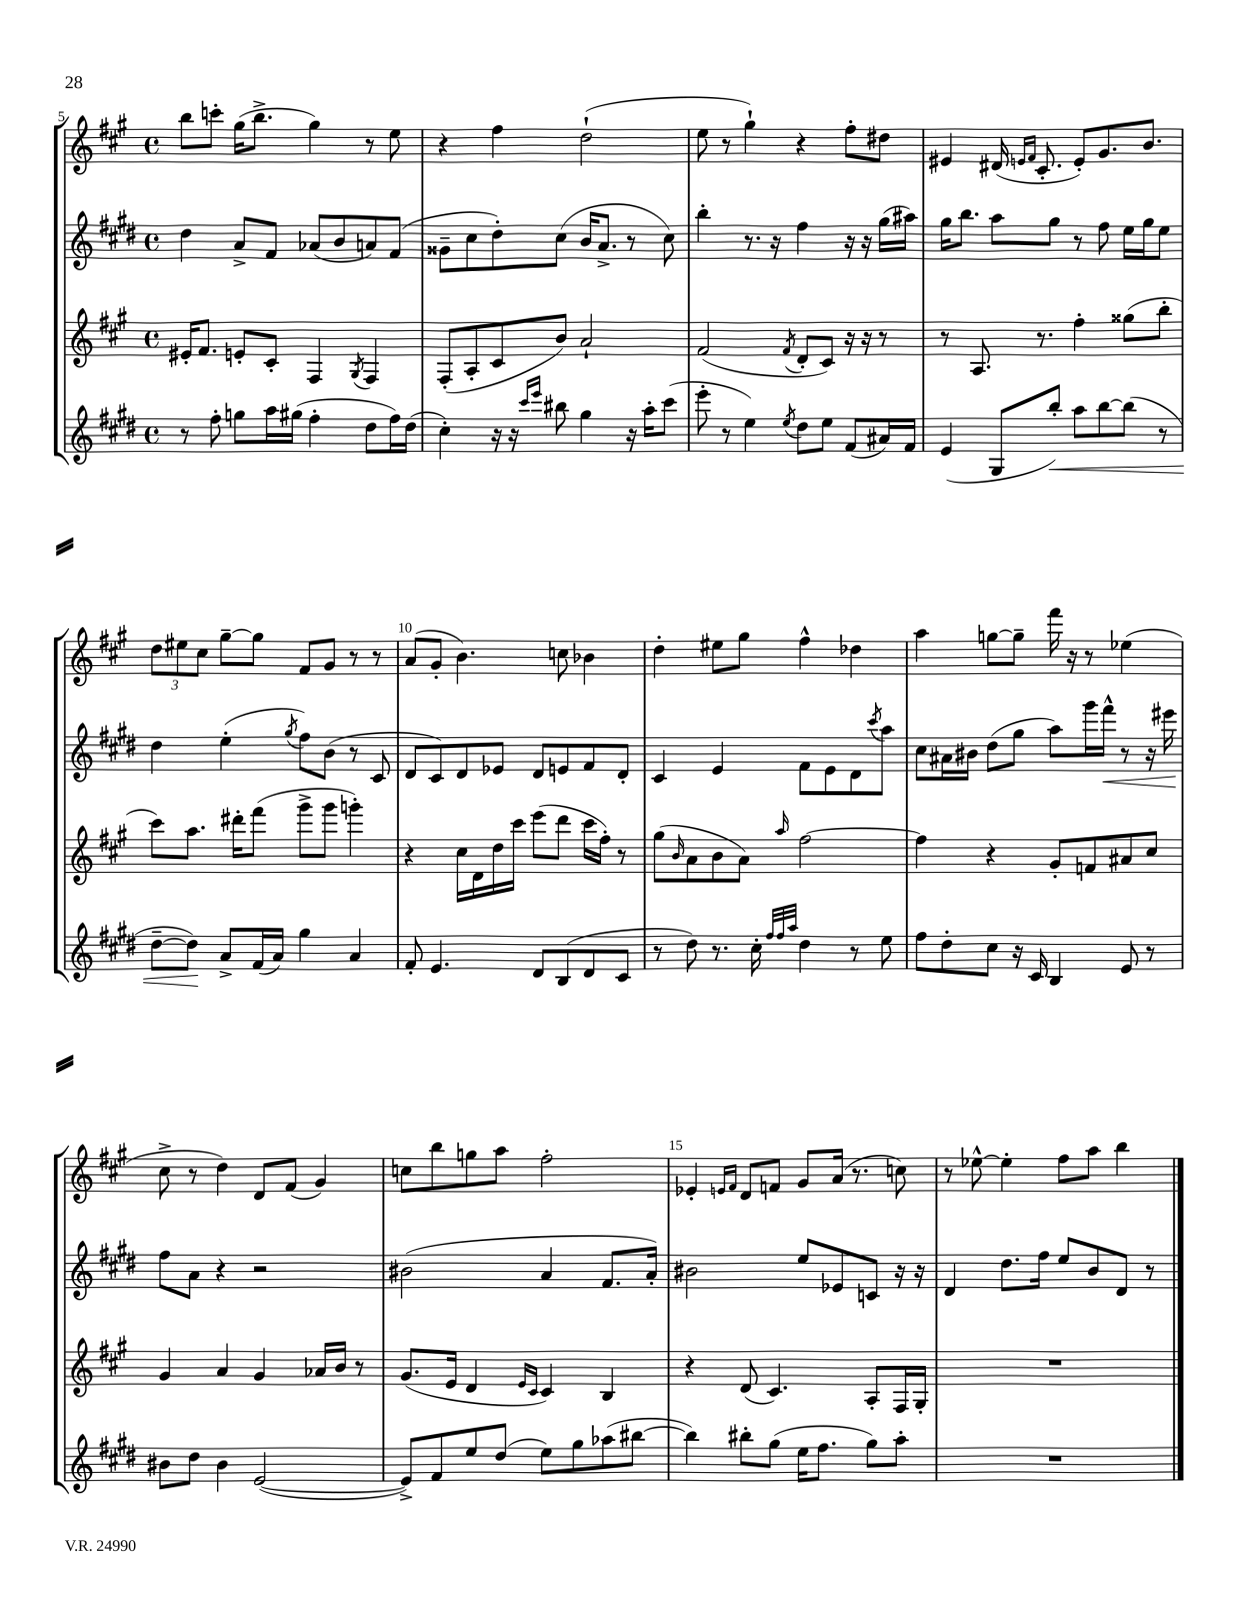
<<
\new StaffGroup <<
\new Staff = "s0" {
    \clef treble \key a \major \defaultTimeSignature \time 4/4
    b''8 c'''8-. gis''16( b''8.-> gis''4) r8 e''8 |
    r4 fis''4 d''2-!( |
    e''8 r8 gis''4-!) r4 fis''8-. dis''8 |
    eis'4 dis'16( \grace { e'16 fis'16 } cis'8.-. e'8-.) gis'8. b'8. |
    \tuplet 3/2 { d''8 eis''8 cis''8 } gis''8~-- gis''8 fis'8 gis'8 r8 r8 |
    a'8( gis'8-. b'4.) c''8 bes'4 |
    d''4-. eis''8 gis''8 fis''4-^ des''4 |
    a''4 g''8~ g''8-- fis'''16 r16 r8 ees''4( |
    cis''8-> r8 d''4) d'8 fis'8( gis'4) |
    c''8 b''8 g''8 a''8 fis''2-. |
    ees'4-. \grace { e'16 fis'16 } d'8 f'8 gis'8 a'16( r8. c''8) |
    r8 ees''8~-^ ees''4-. fis''8 a''8 b''4 \bar "|." |
}
\new Staff = "s1" {
    \clef treble \key e \major \defaultTimeSignature \time 4/4
    dis''4 a'8-> fis'8 aes'8( b'8 a'8) fis'8( |
    gisis'8-- cis''8 dis''8-.) cis''8( b'16 a'8.-> r8 cis''8) |
    b''4-. r8. r16 fis''4 r16 r16 gis''16( ais''16) |
    gis''16 b''8. a''8 gis''8 r8 fis''8 e''16 gis''16 e''8 |
    dis''4 e''4-.( \acciaccatura { gis''8 } fis''8) b'8( r8 cis'8 |
    dis'8 cis'8) dis'8 ees'8 dis'8 e'8 fis'8 dis'8-. |
    cis'4 e'4 fis'8 e'8 dis'8 \acciaccatura { cis'''8 } a''8 |
    cis''8 ais'16 bis'16 dis''8( gis''8 a''8) gis'''16 fis'''16-^\< r8 r16 eis'''16 |
    fis''8\! a'8 r4 r2 |
    bis'2( a'4 fis'8. a'16-.) |
    bis'2 e''8 ees'8 c'8 r16 r16 |
    dis'4 dis''8. fis''16 e''8 b'8 dis'8 r8 \bar "|." |
}
\new Staff = "s2" {
    \clef treble \key a \major \defaultTimeSignature \time 4/4
    eis'16-. fis'8. e'8-. cis'8-. fis4 \acciaccatura { gis8 } fis4 |
    fis8-.( a8-. cis'8 b'8) a'2-! |
    fis'2( \acciaccatura { fis'8 } d'8-. cis'8) r16 r16 r8 |
    r8 a8. r8. fis''4-. gisis''8( b''8-. |
    cis'''8) a''8. dis'''16-. fis'''8( gis'''8-> gis'''8 g'''4-.) |
    r4 cis''16 d'16 d''16 cis'''16 e'''8( d'''8 cis'''16 fis''16-.) r8 |
    gis''8( \grace { b'16 } a'8 b'8 a'8) \grace { a''16 } fis''2~ |
    fis''4 r4 gis'8-. f'8 ais'8 cis''8 |
    gis'4 a'4 gis'4 aes'16 b'16 r8 |
    gis'8.( e'16 d'4 \grace { e'16 cis'16 } cis'4) b4 |
    r4 d'8( cis'4.) a8-. fis16 gis16-. |
    R1 \bar "|." |
}
\new Staff = "s3" {
    \clef treble \key e \major \defaultTimeSignature \time 4/4
    r8 fis''8-. g''8 a''16 gis''16( fis''4-. dis''8 fis''16) dis''16( |
    cis''4-.) r16 r16 \grace { cis'''16 e'''16 } bis''8 gis''4 r16 a''16-. cis'''8( |
    e'''8-. r8 e''4) \acciaccatura { e''8 } dis''8 e''8 fis'8( ais'16) fis'16 |
    e'4( gis8 b''8-.\<) a''8 b''8~ b''8( r8 |
    dis''8~-- dis''8\!) a'8-> fis'16( a'16) gis''4 a'4 |
    fis'8-. e'4. dis'8 b8( dis'8 cis'8 |
    r8 dis''8) r8. cis''16-. \grace { fis''32 fis''32 a''32 } dis''4 r8 e''8 |
    fis''8 dis''8-. cis''8 r16 cis'16 b4 e'8 r8 |
    bis'8 dis''8 bis'4 e'2~( |
    e'8->) fis'8 e''8 dis''8( e''8) gis''8 aes''8( bis''8~ |
    bis''4) bis''8-. gis''8( e''16 fis''8. gis''8) a''8-. |
    R1 \bar "|." |
}
>>
>>
\layout { \context { \Score currentBarNumber = #5 \override BarNumber.break-visibility = ##(#f #t #t) barNumberVisibility = #(every-nth-bar-number-visible 5) } }
